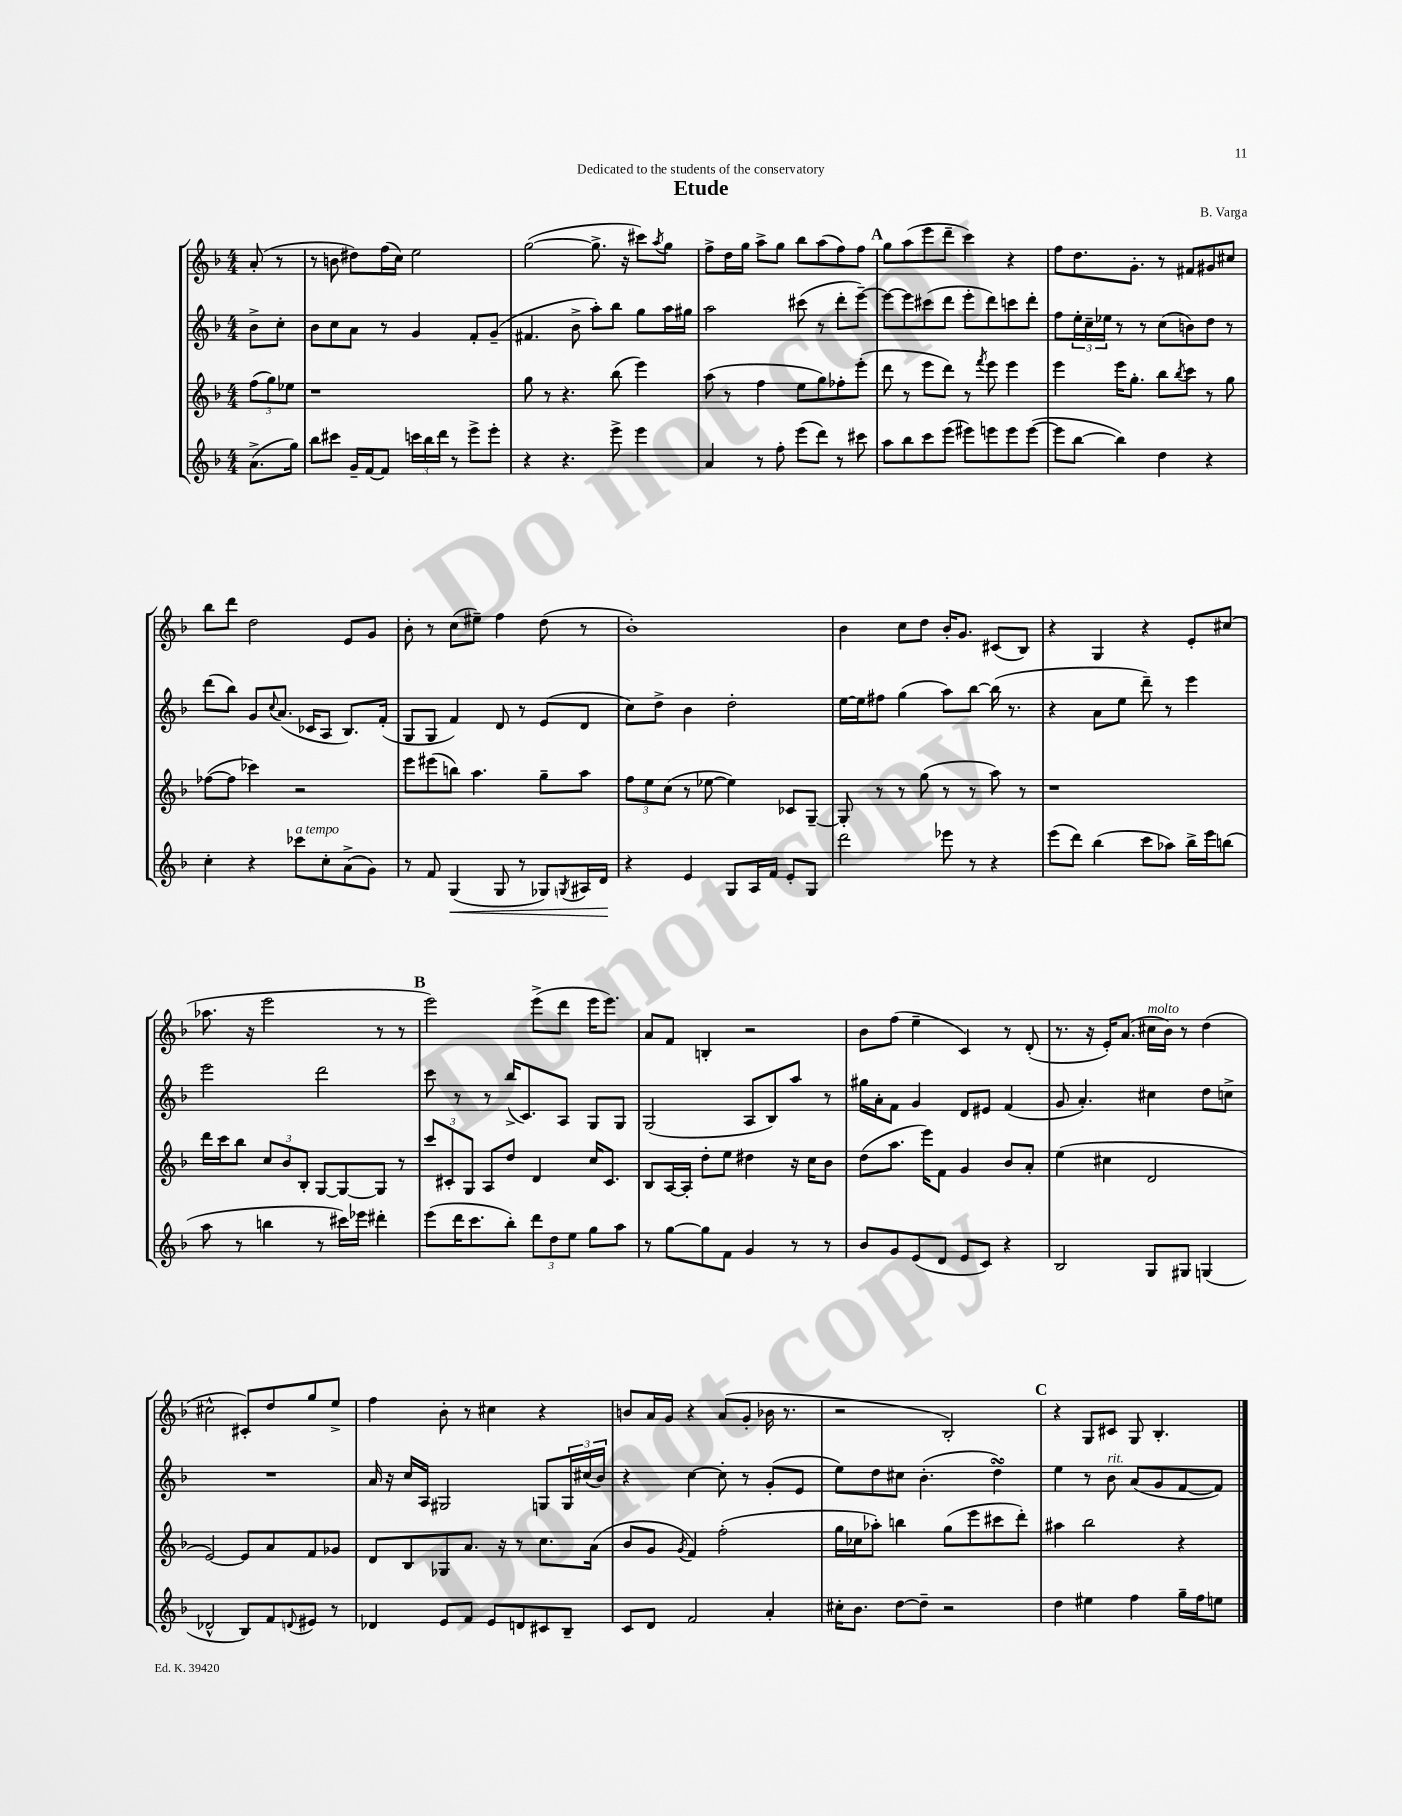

**kern	**kern	**kern	**kern
*staff4	*staff3	*staff2	*staff1
*clefG2	*clefG2	*clefG2	*clefG2
*k[b-]	*k[b-]	*k[b-]	*k[b-]
*M4/4	*M4/4	*M4/4	*M4/4
(8.a^	(12ff	8b-^	(8a'
.	12gg)	.	.
.	.	8cc'	8r
.	12ee-	.	.
16gg)	.	.	.
=	=	=	=
8bb-	1r	8b-	8r
8ccc#	.	8cc	8b
16g~	.	8a	8dd#)
[16f	.	.	.
8f]	.	8r	(16ff
.	.	.	16cc)
24ccc	.	4g	2ee
24bb-	.	.	.
24ddd	.	.	.
8r	.	.	.
8eee^	.	8f'	.
8eee'	.	(8g~	.
=	=	=	=
4r	8gg	4.f#	([2gg
.	8r	.	.
4.r	4.r	.	.
.	.	8b-^	.
.	.	8aa')	8.gg^]
8eee^	(8bb-	8bb-	.
.	.	.	16r
4eee	4eee)	8gg	8ccc#)
.	.	.	8qaa
.	.	16aa	8gg
.	.	16gg#	.
=	=	=	=
4a	(8aa	2aa	8ff^
.	8r	.	16dd
.	.	.	16gg
8r	4ff	.	8aa^
8ff'	.	.	8gg
(8eee	8ee	(8ccc#	8bb-
8ddd)	8gg)	8r	(8aa
8r	8ff-'	8ddd'	8ff)
8ccc#	(8eee'	[8eee~)	8ff
=	=	=	=
8aa	8ddd	8eee_	8gg
8bb-	8r	8eee]	(8aa
8ccc	8eee	(8ccc#	8eee
(8eee	8ddd)	8ddd	8ddd~
8eee#)	8r	8eee'	4ccc)
.	8qfff	.	.
8eee	8eee	8ddd)	.
8eee	4eee	8ccc	4r
([8eee	.	8ddd'	.
=	=	=	=
8eee]	4eee	8ff	8ff
[8bb-	.	24ee'	8.dd
.	.	24cc~	.
.	.	24ee-	.
4bb-])	16eee	8r	.
.	8.gg'	.	8.g'
.	.	8r	.
4dd	8bb-	(8cc	8r
.	8qbb-	.	.
.	8ccc	8b)	8f#
4r	8r	8dd	8g#
.	8gg	8r	8cc#
=	=	=	=
4cc'	([8ff-	(8ddd	8bb-
.	8ff-]	8bb-)	8ddd
4r	4ccc-)	8g	2dd
.	.	8qqcc	.
.	.	(8.a	.
8ccc-	2r	.	.
.	.	16c-	.
8cc'	.	8A	.
(8a^	.	8.B-)	8e
8g)	.	.	8g
.	.	(16f'	.
=	=	=	=
8r	8eee	8G	8b-'
8f	(8eee#	8G	8r
(4G	8bb)	4f)	(8cc
.	4.aa	.	8ee#~)
8G	.	8d	4ff
8r	.	8r	.
8G-)	8gg~	(8e	(8dd
8qG	.	.	.
16A#	8aa	8d	8r
16d	.	.	.
=	=	=	=
4r	12ff	8cc)	1b-')
.	12ee	.	.
.	.	8dd^	.
.	(12cc	.	.
4e	8r	4b-	.
.	[8ee-	.	.
8G	4ee-])	2dd'	.
16A	.	.	.
16f	.	.	.
8e'	8c-	.	.
8G	[8G~	.	.
=	=	=	=
2ddd	8G']	[16ee	4b-
.	.	16ee]	.
.	8r	8ff#	.
.	8r	(4gg	8cc
.	(8gg	.	8dd
8eee-	8r	8aa)	16b-'
.	.	.	8.g
8r	8r	[8bb-	.
4r	8aa)	(16bb-]	(8c#
.	.	8.r	.
.	8r	.	8B-)
=	=	=	=
(8eee	1r	4r	4r
8ddd)	.	.	.
(4bb-	.	8a	4G
.	.	8ee	.
8ccc	.	8ddd~)	4r
8aa-)	.	8r	.
16bb-^	.	4eee	8e'
16eee	.	.	.
(8bb	.	.	(8cc#
=	=	=	=
8aa	16ddd	2eee	8.aa-
.	16ccc	.	.
8r	8bb-	.	.
.	.	.	16r
4bb	12cc	.	2eee
.	12b-	.	.
.	12B-'	.	.
8r	[8G	2ddd	.
16ccc#)	8G_	.	.
16eee-	.	.	.
4ddd#'	8G]	.	8r
.	8r	.	8r
=	=	=	=
(8eee	12ccc	8ccc	2eee)
.	12c#'	.	.
16ddd	.	8r	.
.	12G	.	.
8.ccc	.	.	.
.	8A	8r	.
8bb-')	8dd	(16bb-^	.
.	.	8.c)	.
12ddd	4d	.	(8eee^
12dd	.	.	.
.	.	8A	8ddd
12ee	.	.	.
8gg	16cc	8G	16eee
.	8.c#	.	8.eee)
8aa	.	8G	.
=	=	=	=
8r	8B-	(2G	8a
[8gg	[16A	.	8f
.	16A']	.	.
8gg]	8dd'	.	4B'
8f	8ee	.	.
4g	4dd#	8A	2r
.	.	8B-)	.
8r	16r	8aa	.
.	16cc	.	.
8r	8b-	8r	.
=	=	=	=
8b-	(8dd	16gg#	8b-
.	.	16a'	.
8g	8.aa	8f	(8ff
(8e	.	4g	4ee~
.	16eee)	.	.
8d	8f	.	.
8e	4g	8d	4c)
8c)	.	8e#	.
4r	8b-	(4f	8r
.	8a'	.	(8d'
=	=	=	=
2B-	(4ee	8g	8.r
.	.	4.a')	.
.	.	.	16r
.	4cc#	.	16e')
.	.	.	(8.a
8G	2d	4cc#	16cc#
.	.	.	16b-)
8G#	.	.	8r
(4G	.	8dd	(4dd
.	.	8cc^	.
=	=	=	=
2d-^^	[2e)	1r	2cc#^^
8B-)	8e]	.	8c#')
8f	8a	.	8dd
8qqd	.	.	.
8e#	8f	.	8gg
8r	8g-	.	8ee^
=	=	=	=
4d-	8d	16a	4ff
.	.	16r	.
.	8B-	16cc	.
.	.	16A	.
8e	8G-	2G#	8b-'
8f	8.a	.	8r
8e	.	.	4cc#
.	16r	.	.
8d	8r	.	.
8c#	8.cc	8G	4r
8B-~	.	24G	.
.	.	(24cc#	.
.	(16a	.	.
.	.	24b-)	.
=	=	=	=
8c	8b-	4r	8b
8d	8g	.	16a
.	.	.	16g
.	8qg	.	.
2f	4f)	[4cc	4r
.	(2ff'	8cc']	(8a
.	.	8r	8g'
4a'	.	(8g'	16b-
.	.	.	8.r
.	.	8e	.
=	=	=	=
16cc#'	16gg	8ee)	2r
8.b-	16cc-	.	.
.	8aa-')	8dd	.
[8dd	4bb	8cc#	.
8dd~]	.	(4.b-'	.
2r	(8gg	.	2B-')
.	8eee	.	.
.	8ccc#	4dd)	.
.	8ddd')	.	.
=	=	=	=
4dd	4aa#	4ee	4r
4ee#	2bb-	8r	8G
.	.	8b-	8c#
4ff	.	(8a	8G
.	.	8g	4.B-'
16gg~	4r	[8f	.
16ff	.	.	.
8ee	.	8f])	.
==	==	==	==
*-	*-	*-	*-
